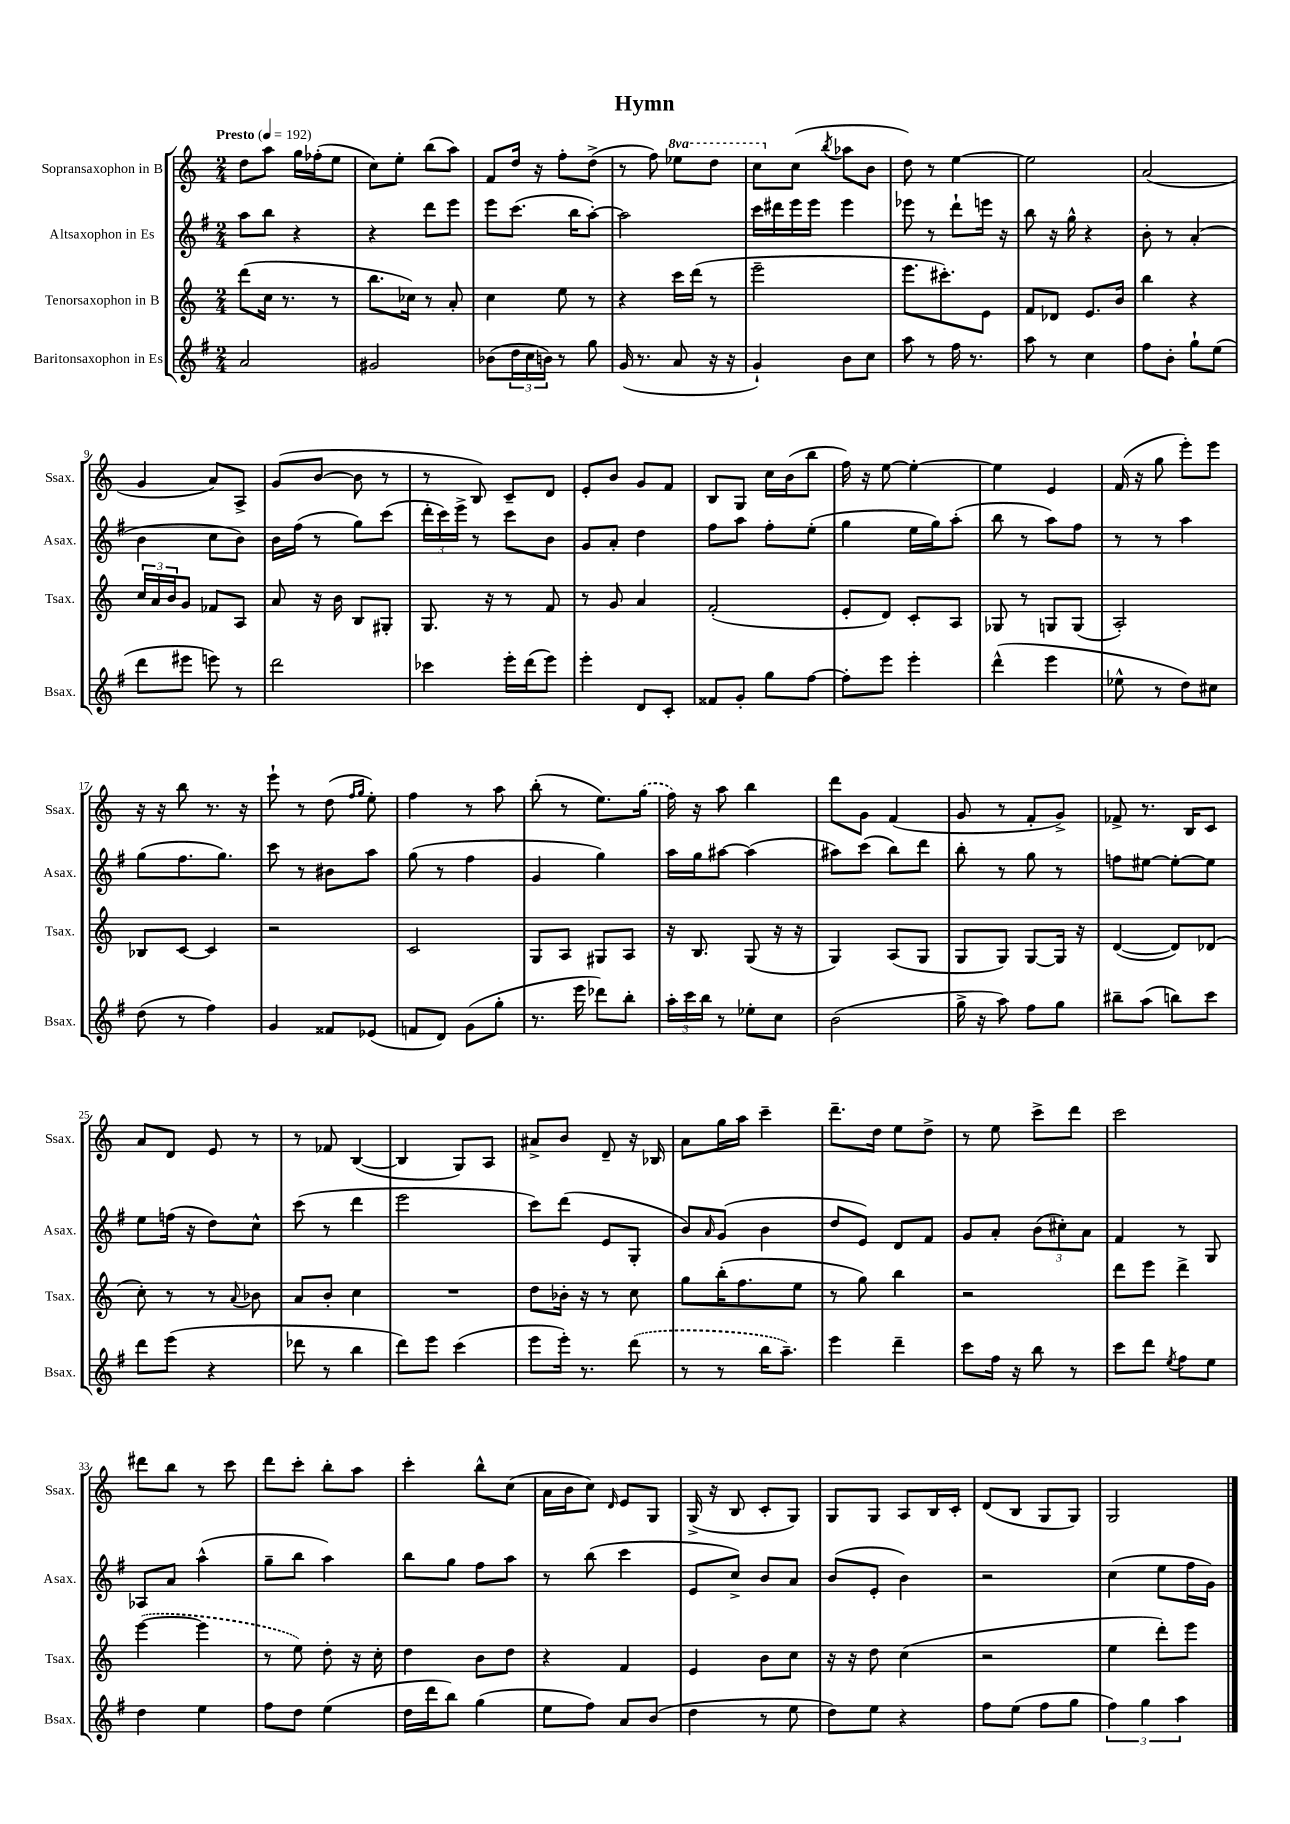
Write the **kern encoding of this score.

**kern	**kern	**kern	**kern
*part4	*part3	*part2	*part1
*staff4	*staff3	*staff2	*staff1
*I"Baritonsaxophon in Es	*I"Tenorsaxophon in B	*I"Altsaxophon in Es	*I"Sopransaxophon in B
*I'Bsax.	*I'Tsax.	*I'Asax.	*I'Ssax.
*clefG2	*clefG2	*clefG2	*clefG2
*k[f#]	*k[]	*k[f#]	*k[]
*M2/4	*M2/4	*M2/4	*M2/4
*MM192	*MM192	*MM192	*MM192
=1	=1	=1	=1
!	!	!	!LO:TX:a:B:t=Presto
2a/	(8ddd\L	8aa\L	8dd\L
.	16cc\Jk	8bb\J	8aa\J
.	8.r	.	.
.	.	4r	16gg\LL
.	.	.	(16ff-X'\J
.	8r	.	8ee\J
=2	=2	=2	=2
2g#X/	8.bb\L	4r	8cc\L)
.	.	.	8ee'\J
.	16cc-X\Jk)	.	.
.	8r	8ddd\L	(8bb\L
.	8a'/	8eee\J	8aa\J)
=3	=3	=3	=3
(8b-X\L	4cc\	8eee\L	8f/L
24dd\L	.	(8.ccc\J	16dd/Jk
24cc\	.	.	.
.	.	.	16r
24bn\JJ)	.	.	.
8r	8ee\	.	8ff'\L
.	.	16bb\KL	.
8gg\	8r	[8aa'\J)	(8dd^\J
=4	=4	=4	=4
(16g/	4r	2aa\]	8r
8.r	.	.	.
.	.	.	8ff\)
*	*	*	*8va
8a/	16ccc\LL	.	8eee-X\L
.	(16ddd\JJ	.	.
16r	8r	.	8ddd\J
16r	.	.	.
=5	=5	=5	=5
4g`/)	2eee~\	16ccc\LL	8ccc\L
.	.	16ddd#X\	.
*	*	*	*X8va
.	.	16eee\	(8cc\J
.	.	16eee\JJ	.
.	.	.	8qbb/
8b\L	.	4eee\	8aa-X\L
8cc\J	.	.	8b\J
=6	=6	=6	=6
8aa\	8.eee\L	8eee-X\	8dd\)
8r	.	8r	8r
.	8.ccc#X'\)	.	.
16ff#\	.	8ddd`\L	[4ee\
8.r	.	.	.
.	8e\J	16eeen\Jk	.
.	.	16r	.
=7	=7	=7	=7
8aa\	8f/L	8bb\	2ee\]
8r	8d-X/J	16r	.
.	.	16gg^^\	.
4cc\	8.e/L	4r	.
.	16b/Jk	.	.
=8	=8	=8	=8
8ff#\L	4bb\	8b'\	(2a/
8b'\J	.	8r	.
8gg`\L	4r	(4a'/	.
(8ee\J	.	.	.
!!LO:LB:g=z
=9	=9	=9	=9
8ddd\L	24cc/LL	4b\	4g/
.	24a/	.	.
.	24b/J	.	.
8eee#X\J	8g/J	.	.
8eeen\)	8f-X/L	8cc\L	8a/L)
8r	8A/J	8b\J)	8A^/J
=10	=10	=10	=10
2ddd\	8a/	16b\LL	(8g/L
.	.	(16ff#\JJ	.
.	16r	8r	[8b/J
.	16b\	.	.
.	8B/L	8gg\L)	8b\]
.	8G#X'/J	(8ccc\J	8r
=11	=11	=11	=11
4ccc-X\	8.G/	24ddd'\LL	8r
.	.	24ccc\)	.
.	.	24eee^\JJ	.
.	.	8r	8B/)
.	16r	.	.
16eee'\LL	8r	8ccc\L	8c~/L
(16ddd\J	.	.	.
8eee\J)	8f/	8b\J	8d/J
=12	=12	=12	=12
4eee'\	8r	8g/L	8e'/L
.	8g/	8a'/J	8b/J
8d/L	4a/	4dd\	8g/L
8c'/J	.	.	8f/J
=13	=13	=13	=13
8f##X/L	(2f'/	8ff#\L	8B/L
8g'/J	.	8aa\J	8G/J
8gg\L	.	8ff#'\L	16cc\LL
.	.	.	(16b\J
[8ff#\J	.	(8ee'\J	8bb\J
=14	=14	=14	=14
8ff#'\L]	8e'/L	4gg\	16ff\)
.	.	.	16r
8eee\J	8d/J)	.	[8ee\
4eee'\	8c'/L	16ee\LL	4ee'\_
.	.	16gg\J)	.
.	8A/J	(8aa'\J	.
=15	=15	=15	=15
(4ddd^^\	8G-X/	8bb\	4ee\]
.	8r	8r	.
4eee\	8Gn/L	8aa\L)	4e/
.	(8G/J	8ff#\J	.
=16	=16	=16	=16
8ee-X^^\	2A'/)	8r	(16f/
.	.	.	16r
8r	.	8r	8gg\
8dd\L)	.	4aa\	8eee'\L)
8cc#X\J	.	.	8eee\J
!!LO:LB:g=z
=17	=17	=17	=17
(8dd\	8B-X/L	(8gg\L	16r
.	.	.	16r
8r	[8c/J	8.ff#\	8bb\
4ff#\)	4c/]	.	8.r
.	.	8.gg\J)	.
.	.	.	16r
=18	=18	=18	=18
4g/	2r	8ccc\	8eee`\
.	.	8r	8r
8f##X/L	.	8b#X\L	(8dd\
.	.	.	16qqff/LL
.	.	.	16qqgg/JJ
(8e-X/J	.	8aa\J	8ee'\)
=19	=19	=19	=19
8fn/L	2c/	(8gg\	4ff\
8d/J)	.	8r	.
(8g\L	.	4ff#\	8r
8gg'\J	.	.	8aa\
=20	=20	=20	=20
8.r	8G/L	4g/	(8bb'\
.	8A/J	.	8r
16eee\	.	.	.
8ddd-X\L)	8G#X/L	4gg\)	8.ee\L)
8bb'\J	8A/J	.	.
.	.	.	(16gg\Jk
=21	=21	=21	=21
24aa'\LL	16r	16aa\LL	16ff\)
24ccc\	.	.	.
.	8.B/	16gg\J	16r
24bb\JJ	.	.	.
8r	.	[8aa#X\J	8aa\
8ee-X'\L	(8G/	(4aa#\]	4bb\
8cc\J	16r	.	.
.	16r	.	.
=22	=22	=22	=22
(2b\	4G/)	8aa#X\L)	8ddd\L
.	.	(8ccc\J	8g\J
.	(8A/L	8bb\L)	(4f/
.	8G/J	8ddd\J	.
=23	=23	=23	=23
16gg^\	8G/L	8bb'\	8g/
16r	.	.	.
8aa\)	8G/J)	8r	8r
8ff#\L	[8G/L	8gg\	8f'/L
8gg\J	16G/Jk]	8r	8g^/J)
.	16r	.	.
=24	=24	=24	=24
8bb#X~\L	([4d/	8ffn\L	8f-X^/
(8aa\J	.	[8ee#X\J	8.r
8bbn\L)	8d/L])	8ee#'\L_	.
.	.	.	16B/KL
8ccc\J	(8d-X/J	8ee#\J]	8c/J
!!LO:LB:g=z
=25	=25	=25	=25
8ddd\L	8cc'\)	8ee\L	8a/L
(8eee\J	8r	(16ffn\Jk	8d/J
.	.	16r	.
4r	8r	8dd\L)	8e/
.	8qqa/	.	.
.	8b-X\	8cc^^\J	8r
=26	=26	=26	=26
8ddd-X\	8a/L	(8ccc\	8r
8r	8b'/J	8r	8f-X/
4bb\	4cc\	4ddd\	([4B/
=27	=27	=27	=27
8ddd\L)	2r	2eee\	4B/]
8eee\J	.	.	.
(4ccc\	.	.	8G/L)
.	.	.	8A/J
=28	=28	=28	=28
8eee\L	8dd\L	8ccc\L)	8a#X^/L
16eee'\Jk)	16b-X'\Jk	(8ddd\J	8b/J
8.r	16r	.	.
.	8r	8e/L	8d~/
(8ddd\	8cc\	8G'/J	16r
.	.	.	16B-X/
=29	=29	=29	=29
8r	8gg\L	8b/L)	8a\L
.	.	16qqa/	.
8r	(16bb'\K	(8g/J	16gg\L
.	8.ff\	.	16aa\JJ
16bb\KL	.	4b\	4ccc~\
8.aa~\J)	.	.	.
.	8ee\J	.	.
=30	=30	=30	=30
4eee\	8r	8dd/L	8.ddd~\L
.	8gg\)	8e/J)	.
.	.	.	16dd\Jk
4ddd~\	4bb\	8d/L	8ee\L
.	.	8f#/J	8dd^\J
=31	=31	=31	=31
8ccc\L	2r	8g/L	8r
16ff#\Jk	.	8a'/J	8ee\
16r	.	.	.
8bb\	.	(12b\L	8ccc^\L
.	.	12cc#X'\)	.
8r	.	.	8ddd\J
.	.	12a\J	.
=32	=32	=32	=32
8ccc\L	8ddd\L	4f#/	2ccc\
8ddd\J	8eee\J	.	.
8qee/	.	.	.
8ff#\L	4ddd^\	8r	.
8ee\J	.	8G/	.
!!LO:LB:g=z
=33	=33	=33	=33
4dd\	([4eee\	8A-X/L	8ddd#X\L
.	.	8a/J	8bb\J
4ee\	4eee\]	(4aa^^\	8r
.	.	.	8ccc\
=34	=34	=34	=34
8ff#\L	8r	8gg~\L	8ddd\L
8dd\J	8ee\)	8bb\J	8ccc'\J
(4ee\	8dd'\	4aa\)	8bb'\L
.	16r	.	8aa\J
.	16cc'\	.	.
=35	=35	=35	=35
16dd\LL	4dd\	8bb\L	4ccc'\
16ddd\J	.	.	.
8bb\J)	.	8gg\J	.
(4gg\	8b\L	8ff#\L	8bb^^\L
.	8dd\J	8aa\J	(8cc\J
=36	=36	=36	=36
8ee\L	4r	8r	16a\LL
.	.	.	16b\J
8ff#\J)	.	(8bb\	8cc\J)
.	.	.	16qqd/
8a/L	4f/	4ccc\	8e/L
(8b/J	.	.	8G/J
=37	=37	=37	=37
4dd\	4e/	8e/L	(16G^/
.	.	.	16r
.	.	8cc^/J)	8B/
8r	8b\L	8b/L	8c'/L
8ee\	8cc\J	8a/J	8G/J)
=38	=38	=38	=38
8dd\L)	16r	(8b/L	8G/L
.	16r	.	.
8ee\J	8dd\	8e'/J	8G/J
4r	(4cc\	4b\)	8A/L
.	.	.	16B/L
.	.	.	16c'/JJ
=39	=39	=39	=39
8ff#\L	2r	2r	(8d/L
(8ee\J	.	.	8B/J
8ff#\L	.	.	8G/L
8gg\J	.	.	8G/J)
=40	=40	=40	=40
6ff#\)	4ee\	(4cc\	2G/
6gg\	.	.	.
.	8ddd'\L)	8ee\L	.
6aa\	.	.	.
.	8eee\J	16ff#\L	.
.	.	16g\JJ)	.
==	==	==	==
*-	*-	*-	*-
